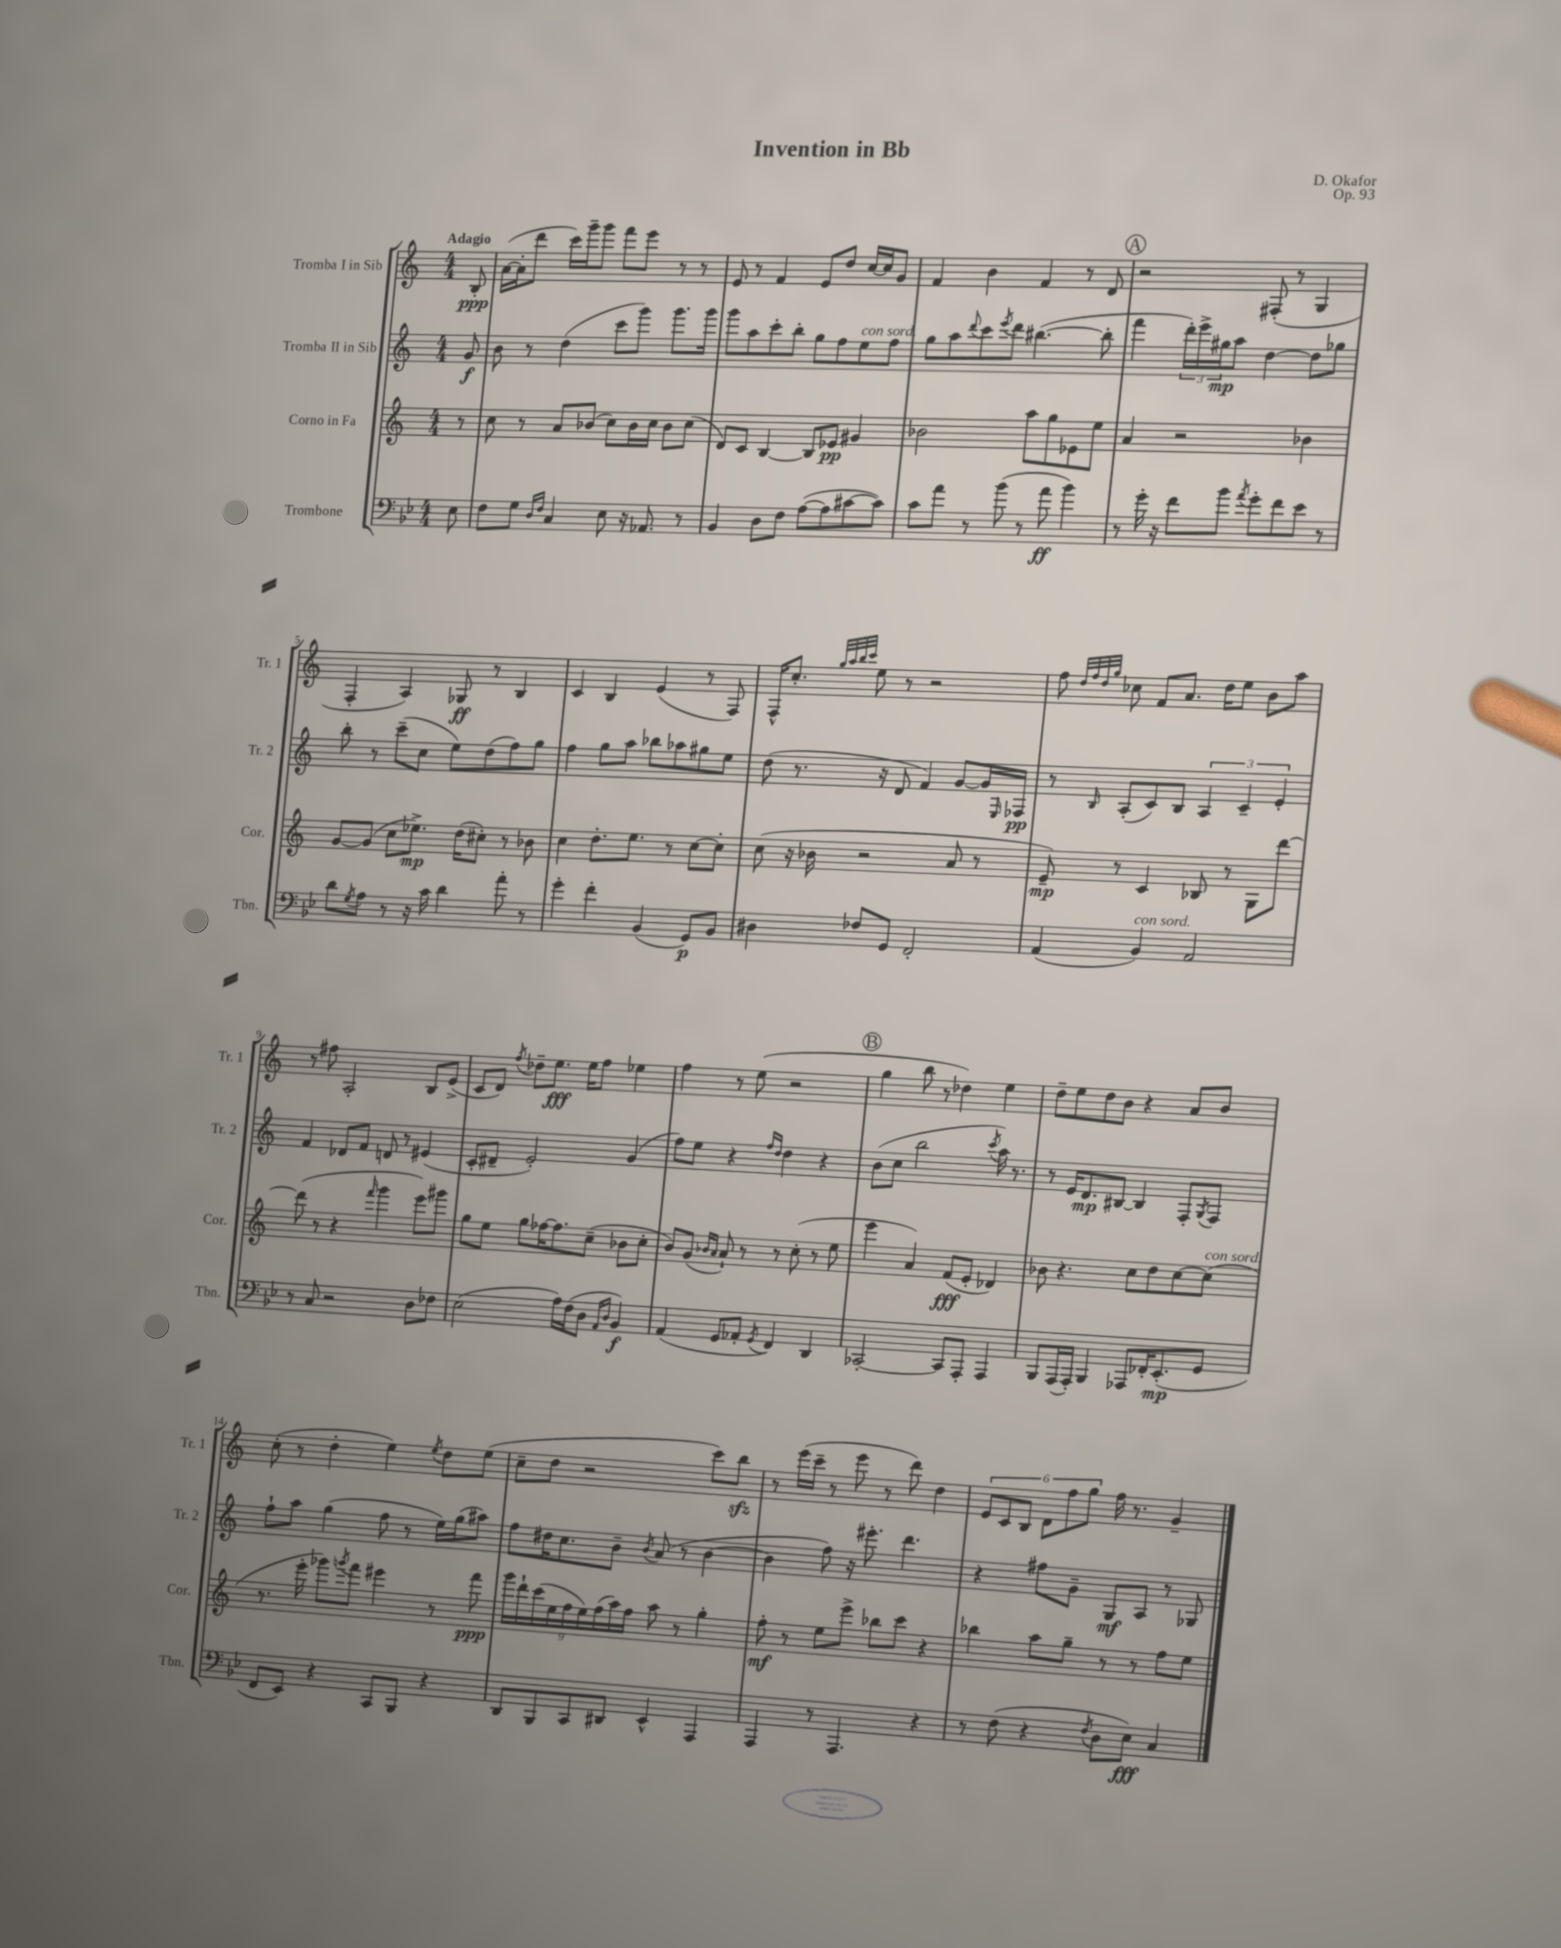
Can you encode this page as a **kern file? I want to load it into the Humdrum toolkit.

**kern	**dynam	**kern	**dynam	**kern	**dynam	**kern	**dynam
*part4	*part4	*part3	*part3	*part2	*part2	*part1	*part1
*staff4	*staff4	*staff3	*staff3	*staff2	*staff2	*staff1	*staff1
*I"Trombone	*	*I"Corno in Fa	*	*I"Tromba II in Sib	*	*I"Tromba I in Sib	*
*I'Tbn.	*	*I'Cor.	*	*I'Tr. 2	*	*I'Tr. 1	*
*clefF4	*	*clefG2	*	*clefG2	*	*clefG2	*
*k[b-e-]	*	*k[]	*	*k[]	*	*k[]	*
*M4/4	*	*M4/4	*	*M4/4	*	*M4/4	*
=	=	=	=	=	=	=	=
!	!	!	!	!	!	!LO:TX:a:B:t=Adagio	!
8E-\	.	8r	.	8g/	f	8B'/	ppp
=1	=1	=1	=1	=1	=1	=1	=1
8F\L	.	8cc\	.	8b\	.	([16a\LL	.
.	.	.	.	.	.	16a'\J]	.
8G\J	.	8r	.	8r	.	8ddd\J	.
16qqD/LL	.	.	.	.	.	.	.
16qqF/JJ	.	.	.	.	.	.	.
4C/	.	8a/L	.	(4dd\	.	16ccc\LL)	.
.	.	.	.	.	.	16ggg~\J	.
.	.	(8b-X/J	.	.	.	8ggg\J	.
8E-\	.	8cc\L)	.	8ccc\L	.	8fff\L	.
16r	.	16b-\L	.	8ggg\J)	.	8eee\J	.
8.AA-X/	.	16cc\JJ	.	.	.	.	.
.	.	8b-\L	.	8.ggg\L	.	8r	.
8r	.	(8cc\J	.	.	.	8r	.
.	.	.	.	16ggg\Jk	.	.	.
=2	=2	=2	=2	=2	=2	=2	=2
4BB-/	.	8d/L)	.	8ggg\L	.	8e/	.
.	.	8c/J	.	8aa\	.	8r	.
8D\L	.	[4B/	.	8ccc'\	.	4f/	.
8F\J	.	.	.	8bb'\J	.	.	.
([8A\L	.	8B/L]	.	8gg\L	.	8e/L	.
8A\]	.	8e-X/J	pp	8ff\	.	8dd/J	.
!	!	!	!	!LO:TX:a:i:t=con sord.	!	!	!
[8c#X\	.	4g#X/	.	8ee\	.	[16cc/LL	.
.	.	.	.	.	.	16cc/J]	.
8c#\J])	.	.	.	8ff\J	.	8g/J	.
=3	=3	=3	=3	=3	=3	=3	=3
8c\L	.	2b-X\	.	8gg\L	.	4f/	.
8a\J	.	.	.	8aa\	.	.	.
.	.	.	.	8qqddd/	.	.	.
8r	.	.	.	8ccc\	.	4b\	.
.	.	.	.	8qeee/	.	.	.
(8b-\	.	.	.	8ddd\J	.	.	.
8r	.	8aa\L	.	([4.bb#X\	.	4f/	.
8a\	ff	8gg\	.	.	.	.	.
4b-\)	.	8e-X\	.	.	.	8r	.
.	.	8ee\J	.	8bb#'\]	.	8d/	.
!!LO:REH:place=s1:t=A
=4	=4	=4	=4	=4	=4	=4	=4
8r	.	4a/	.	4fff\	.	2r	.
16g'\	.	.	.	.	.	.	.
16r	.	.	.	.	.	.	.
8f\L	.	2r	.	24ddd'\LL)	.	.	.
.	.	.	.	24eee^\	.	.	.
.	.	.	.	24gg#X\J	mp	.	.
8b-\J	.	.	.	8aa\J	.	.	.
8qa/	.	.	.	.	.	.	.
8g'\L	.	.	.	[4dd\	.	(8F#X'/	.
8f\	.	.	.	.	.	8r	.
8e-\J	.	4b-X\	.	8dd\L]	.	4G/	.
8r	.	.	.	8gg-X\J	.	.	.
!!LO:LB:g=z
=5	=5	=5	=5	=5	=5	=5	=5
8d\L	.	[8g/L	.	8bb'\	.	4F'/	.
8qG/	.	.	.	.	.	.	.
8A\J	.	(8g/J]	.	8r	.	.	.
8r	.	8cc\L	.	(8ccc~\L	.	4A/)	.
16r	.	8.ee-X^\J)	mp	8cc\J	.	.	.
16c\	.	.	.	.	.	.	.
4d\	.	.	.	8ee\L)	.	8G-X/	ff
.	.	(16dd\KL	.	.	.	.	.
.	.	8cc#X'\J)	.	(8dd\	.	8r	.
8a'\	.	8r	.	8ff\)	.	4B/	.
8r	.	8b-X\	.	8gg\J	.	.	.
=6	=6	=6	=6	=6	=6	=6	=6
4g'\	.	4cc\	.	4ff\	.	4c/	.
4f'\	.	8.dd'\L	.	8gg\L	.	4B/	.
.	.	.	.	8aa\J	.	.	.
.	.	8.ee\J	.	.	.	.	.
(4BB-/	.	.	.	8bb-X\L	.	(4e/	.
.	.	8r	.	8aa-X\	.	.	.
8GG/L)	p	[8cc\L	.	8gg#X\	.	8r	.
8BB-/J	.	8cc'\J]	.	8ee\J	.	8F/)	.
=7	=7	=7	=7	=7	=7	=7	=7
4D#X\	.	(8cc\	.	(8dd\	.	16F^^/KL	.
.	.	.	.	.	.	8.cc'/J	.
.	.	16r	.	8.r	.	.	.
.	.	16b-X\	.	.	.	.	.
.	.	.	.	.	.	32qqgg/LLL	.
.	.	.	.	.	.	32qqaa/	.
.	.	.	.	.	.	32qqbb/	.
.	.	.	.	.	.	32qqccc/JJJ	.
8F-X/L	.	2r	.	.	.	8ee\	.
.	.	.	.	16r	.	.	.
8GG/J	.	.	.	8d/	.	8r	.
2FF'/	.	.	.	4f/)	.	2r	.
.	.	8a/	.	[8g/L	.	.	.
.	.	8r	.	16g/L]	.	.	.
.	.	.	.	16qqE/	.	.	.
.	.	.	.	16F-X/JJ	pp	.	.
=8	=8	=8	=8	=8	=8	=8	=8
(4AA/	.	8e~/)	mp	8r	.	8ff\	.
.	.	.	.	.	.	32qqdd/LLL	.
.	.	.	.	.	.	32qqff/	.
.	.	.	.	.	.	32qqdd/	.
.	.	.	.	16qqB/	.	32qqgg/JJJ	.
.	.	8r	.	(8A'/L	.	8cc-X\	.
!LO:TX:a:i:t=con sord.	!	!	!	!	!	!	!
4BB-/)	.	4c/	.	8c/)	.	8f/L	.
.	.	.	.	8B/J	.	8.a/J	.
2AA/	.	8B-X/	.	6A/	.	.	.
.	.	.	.	.	.	16dd\KL	.
.	.	8r	.	.	.	8ee\J	.
.	.	.	.	6c~/	.	.	.
.	.	8G\L	.	.	.	8b\L	.
.	.	.	.	6e'/	.	.	.
.	.	[8ddd\J	.	.	.	8aa\J	.
!!LO:LB:g=z
=9	=9	=9	=9	=9	=9	=9	=9
8r	.	(8ddd\]	.	4f/	.	8r	.
8C/	.	8r	.	.	.	8ff#X\	.
2r	.	4r	.	8d-X/L	.	2A'/	.
.	.	.	.	8f/J	.	.	.
.	.	16qqfff/	.	.	.	.	.
.	.	4ggg\	.	8dn/	.	.	.
.	.	.	.	8r	.	.	.
8D\L	.	8eee\L)	.	(4e#X/	.	8B/L	.
8F-X\J	.	8ggg#X\J	.	.	.	(8e^/J	.
=10	=10	=10	=10	=10	=10	=10	=10
(2E-\	.	8gg\L	.	8c'/L	.	8c/L	.
.	.	8ee\J	.	8d#X~/J	.	8d/J)	.
.	.	.	.	.	.	8qff/	.
.	.	8gg\L	.	2e'/)	.	8dd-X~\L	.
.	.	[16ff-X\K	.	.	.	8.ee\J	fff
.	.	8.ff-\]	.	.	.	.	.
16A\LL)	.	.	.	.	.	.	.
(16F\J	.	.	.	.	.	16ee\KL	.
8D\J	.	(8cc~\J	.	.	.	8ff\J	.
16qqAA/LL	.	.	.	.	.	.	.
16qqD/JJ	.	.	.	.	.	.	.
4BB-/)	f	8b-X\L	.	(4g/	.	4ee-X\	.
.	.	8cc'\J	.	.	.	.	.
=11	=11	=11	=11	=11	=11	=11	=11
(4AA/	.	8b/L)	.	8ff\L)	.	4ff\	.
.	.	(8g/J	.	8ee\J	.	.	.
.	.	16qqb-X/LL	.	.	.	.	.
.	.	16qqa/JJ	.	.	.	.	.
8GG/L	.	8a`/)	.	4r	.	8r	.
8AA-X'/J	.	8r	.	.	.	(8ee\	.
.	.	.	.	16qqff/LL	.	.	.
8qGG/	.	.	.	16qqdd/JJ	.	.	.
4FF/)	.	8r	.	4dd\	.	2r	.
.	.	(8cc'\	.	.	.	.	.
4DD/	.	8r	.	4r	.	.	.
.	.	8ee\	.	.	.	.	.
!!LO:REH:place=s1:t=B
=12	=12	=12	=12	=12	=12	=12	=12
[2CC-X'/	.	4eee\	.	(8b\L	.	4gg\	.
.	.	.	.	8cc\J	.	.	.
.	.	4a/)	.	2bb\	.	8bb\	.
.	.	.	.	.	.	8r	.
8CC-/L]	.	(8f/L	fff	.	.	4dd-X\)	.
8AAA'/J	.	8e'/J	.	.	.	.	.
.	.	.	.	8qccc/	.	.	.
4AAA/	.	4d-X/)	.	16aa\)	.	4ee\	.
.	.	.	.	8.r	.	.	.
=13	=13	=13	=13	=13	=13	=13	=13
8BBB-/L	.	8b-X\	.	8r	.	8dd~\L	.
(16AAA/L	.	4.r	.	16e/KL	.	8ee\	.
16AAA'/JJ)	.	.	.	8.d/	mp	.	.
4BBB-/	.	.	.	.	.	8dd\	.
.	.	.	.	[8B#X/J	.	8b\J	.
8AAA-X/L	.	8cc\L	.	4B#/]	.	4r	.
16FF-X'/K	.	8dd\	.	.	.	.	.
(8.EE-'/	mp	.	.	.	.	.	.
.	.	[8cc\	.	8F'/L	.	8a/L	.
.	.	.	.	8qG/	.	.	.
!	!	!LO:TX:a:i:t=con sord.	!	!	!	!	!
8GG/J	.	(8cc\J]	.	8F/J	.	8b/J	.
!!LO:LB:g=z
=14	=14	=14	=14	=14	=14	=14	=14
8FF/L	.	8.r	.	8ff`\L	.	(8cc'\	.
8EE-/J)	.	.	.	8aa\J	.	8r	.
.	.	16eee'\	.	.	.	.	.
4r	.	8ggg-X\L)	.	(4gg\	.	4dd'\	.
.	.	8qgggn/	.	.	.	.	.
.	.	8fff\J	.	.	.	.	.
8CC/L	.	4eee#X\	.	8ff\	.	4ee\)	.
8BBB-/J	.	.	.	8r	.	.	.
.	.	.	.	.	.	8qee/	.
4r	.	8r	.	16ee\LL)	.	8dd\L	.
.	.	.	.	(16gg\J	.	.	.
.	.	8fff\	ppp	8aa#X\J)	.	(8ee\J	.
=15	=15	=15	=15	=15	=15	=15	=15
8DD/L	.	18ggg\LL	.	8ff\L	.	8cc~\L	.
.	.	18ddd`\	.	.	.	.	.
.	.	(18ccc\	.	.	.	.	.
8BBB-/	.	.	.	16dd#X\K	.	8dd\J	.
.	.	18ee\	.	.	.	.	.
.	.	.	.	8.cc\	.	.	.
.	.	18ff\	.	.	.	.	.
8CC/	.	.	.	.	.	2r	.
.	.	18ee\)	.	.	.	.	.
.	.	(18ff\	.	.	.	.	.
8DD#X/J	.	.	.	8b~\J	.	.	.
.	.	18aa\)	.	.	.	.	.
.	.	18ff\JJ	.	.	.	.	.
.	.	.	.	8qb/	.	.	.
4EE-^^/	.	8aa\	.	(8a/	.	.	.
.	.	8r	.	8r	.	.	.
4AAA/	.	4gg'\	.	[4b\	.	8ccc\L)	.
.	.	.	.	.	.	8bbzz\J	.
=16	=16	=16	=16	=16	=16	=16	=16
4AAA/	.	8ff'\	mf	4b\]	.	8r	.
.	.	8r	.	.	.	(16eee\LL	.
.	.	.	.	.	.	16ccc~\JJ	.
8r	.	8ee\L	.	8ff\)	.	8r	.
4.AAA/	.	8eee^\J	.	16r	.	8eee\	.
.	.	.	.	8.eee#X'\	.	.	.
.	.	8bb-X\L	.	.	.	8r	.
.	.	8ccc\J	.	4.ddd\	.	8ddd\)	.
4r	.	4r	.	.	.	4dd\	.
=17	=17	=17	=17	=17	=17	=17	=17
8r	.	4bb-X\	.	4r	.	12e/L	.
.	.	.	.	.	.	12c/	.
(8F\	.	.	.	.	.	.	.
.	.	.	.	.	.	12B/J	.
4r	.	8aa\L	.	8ff#X\L	.	12d\L	.
.	.	.	.	.	.	12ff\	.
.	.	8gg~\J	.	8g~\J	.	.	.
.	.	.	.	.	.	12gg\J	.
8qF/	.	.	.	.	.	.	.
8D\L	.	8r	.	8G/L	mf	16ff\	.
.	.	.	.	.	.	8.r	.
8E-\J)	fff	8r	.	8A/J	.	.	.
4C/	.	8ff\L	.	8r	.	4g~/	.
.	.	8ee\J	.	8G-X/	.	.	.
==	==	==	==	==	==	==	==
*-	*-	*-	*-	*-	*-	*-	*-
